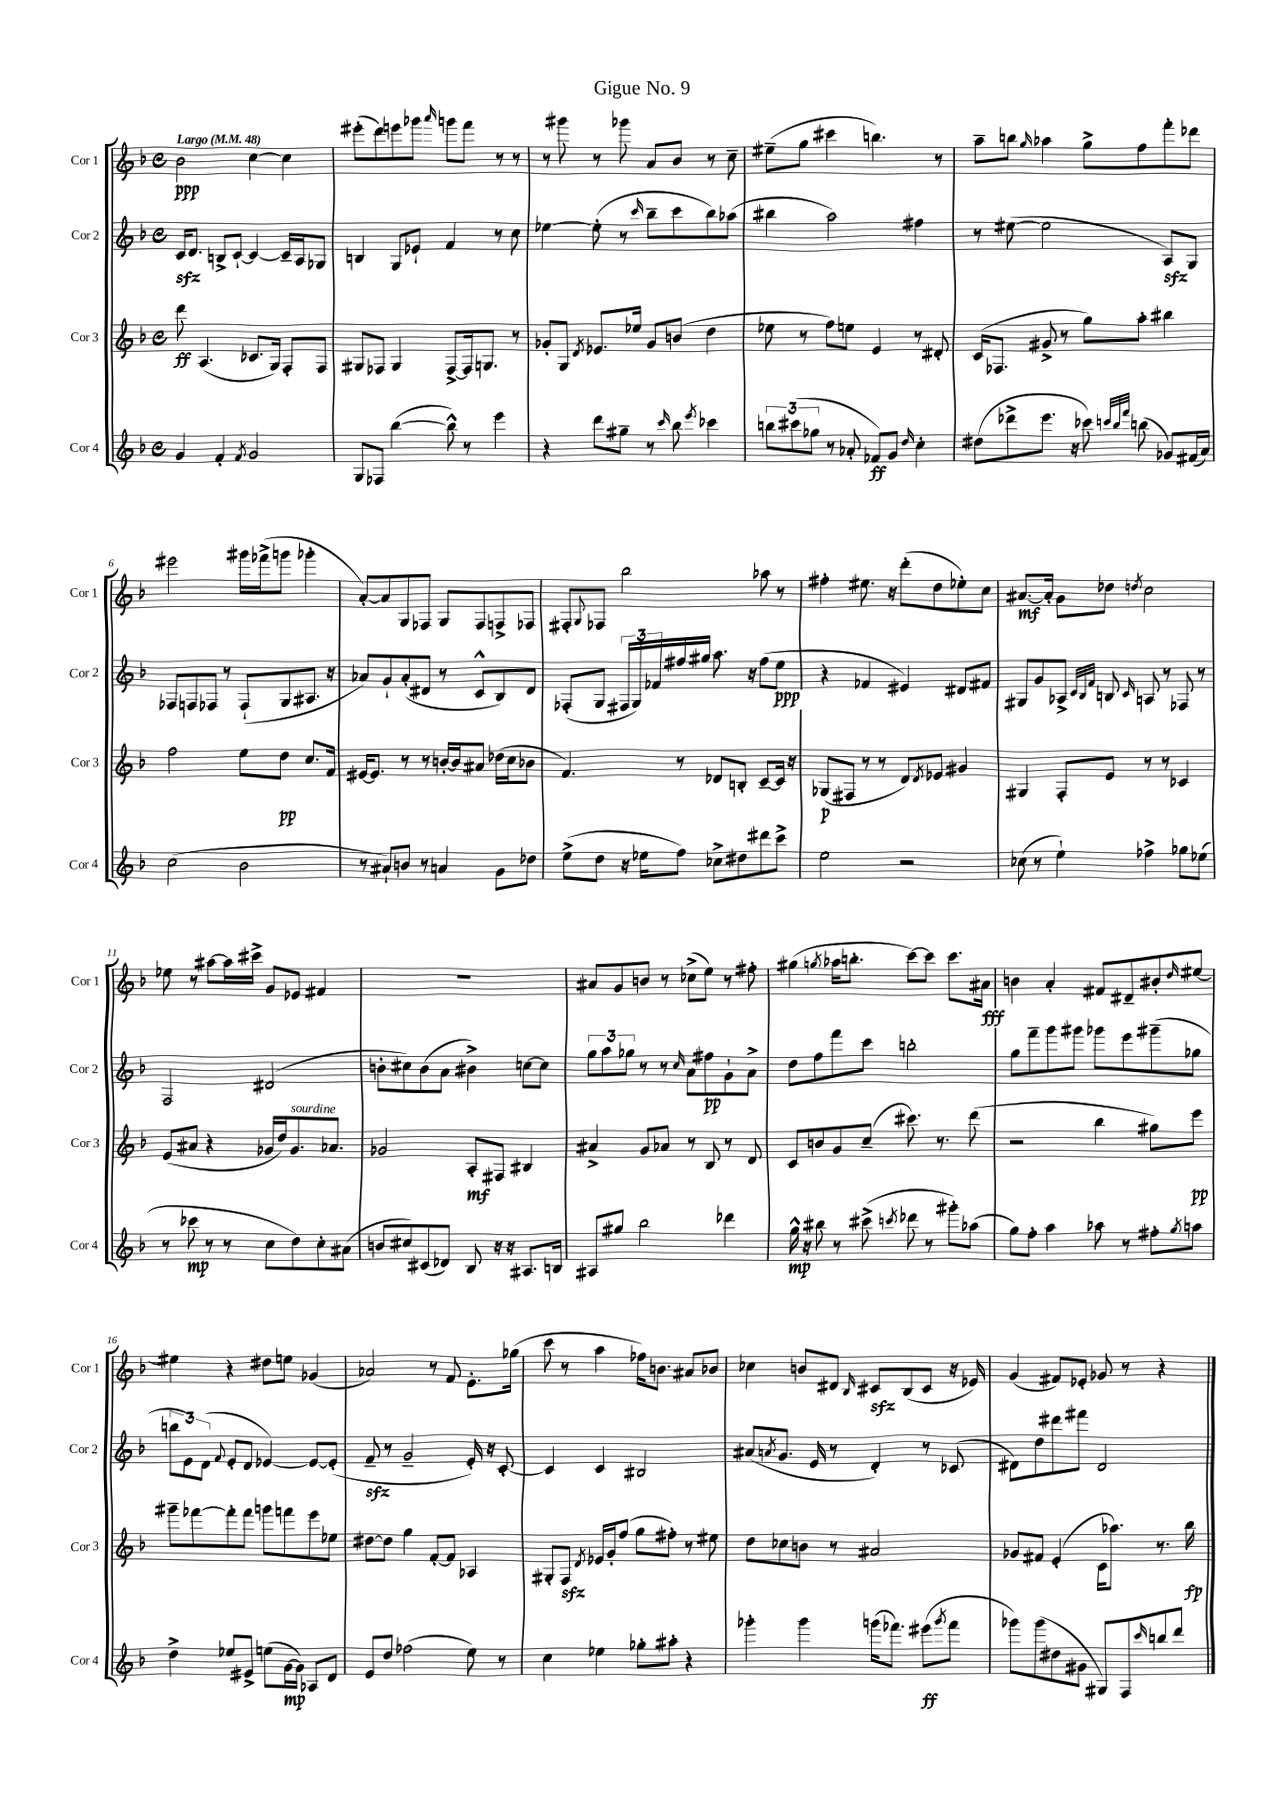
\header { title = "Gigue No. 9" }
<<
\new StaffGroup <<
\new Staff = "s0" \with { instrumentName = "Cor 1" shortInstrumentName = "Cor 1" } {
    \clef treble \key f \major \defaultTimeSignature \time 4/4 \tempo "Largo" 4 = 48
    bes'2\ppp c''4~ c''4 |
    eis'''8-.( d'''8) e'''8 ges'''8 \grace { a'''16 } g'''8 f'''8 r8 r8 |
    r8 gis'''8 r8 ges'''8 a'8 bes'8 r8 c''8-- |
    eis''8--( g''8 cis'''4 b''4.) r8 |
    a''8-- b''8 \grace { g''16 } aes''4 g''8-> f''8 f'''8-. des'''8 |
    eis'''2 gis'''16 fes'''16->( g'''8 ges'''4-. |
    a'8~-.) a'8 g8 fes8 g8 fes8 f8-> fes8 |
    fis8-. \appoggiatura { g8 } fes8 bes''2 aes''8 r8 |
    fis''4-. eis''8. r16 d'''8-.( d''8 ees''8-.) c''8 |
    ais'8.~\mf ais'16-. g'8 des''8 \acciaccatura { d''8 } c''2 |
    ees''8 r8 ais''8~ ais''16 cis'''16-> g'8 ees'8 fis'4 |
    R1 |
    ais'8 g'8 b'8 r8 ces''8->( e''8) r8 fis''8-. |
    gis''4( \acciaccatura { g''8 } aes''16 b''8.-. c'''8~) c'''8 c'''8. ais'16\fff |
    b'4 a'4-. fis'8 dis'8-- bis'8-. \grace { d''16 } eis''8~ |
    eis''4 r4 dis''8 e''8 ges'4( |
    aes'2) r8 f'8 e'8.-. ges''16( |
    c'''8 r8 a''4 fes''16) b'8. ais'8 bes'8 |
    ces''4 b'8 dis'8 \grace { bes16 } cis'8\sfz bes8( cis'8 r16 ees'16) |
    g'4( fis'8) ees'8-. ges'8 r8 r4 \bar "|." |
}
\new Staff = "s1" \with { instrumentName = "Cor 2" shortInstrumentName = "Cor 2" } {
    \clef treble \key f \major \defaultTimeSignature \time 4/4
    c'16\sfz d'8. b8-> c'8~-! c'4~ c'16-- a16 ges8 |
    b4 g8 ees'8-! f'4 r8 c''8 |
    ees''4~ ees''8-.( r8 \grace { c'''16 } bes''8-- c'''8 bes''8) aes''8( |
    bis''4 a''2) fis''4 |
    r8 eis''8~( eis''2 a8\sfz) g8 |
    fes8 f8 fes8 r8 fes8-!( g8 ais8. r16 |
    aes'8) g'8-! aes'8-.( dis'8 r8 c'8-^ bes8) dis'8 |
    fes8-.( g8 \tuplet 3/2 { fis16 g16) fes'16 } fis''16 gis''16 a''8. r16 fis''8( e''8\ppp |
    r4 fes'4 eis'4) dis'8 fis'8 |
    gis8 g'8 aes8-> \grace { c'32 bes32 f'32 } b8 \grace { c'16 } a8 r8 fes8 r8 |
    f2 dis'2( |
    b'8-. cis''8) b'8( a'8 bis'4->) c''8~ c''8 |
    \tuplet 3/2 { g''8 a''8 ges''8 } r8 r8 \grace { c''16 } a'8 fis''8\pp g'8-! a'8-> |
    d''8 f''8 f'''8 c'''8 b''2-. |
    g''8 f'''8-- g'''8 gis'''8 ges'''8 e'''8 gis'''8--( ges''8 |
    \tuplet 3/2 { b''8 e'8) d'8( } \appoggiatura { f'8 } e'8-. d'8 ees'4~) ees'8~ ees'8-.( |
    f'8--\sfz r8 g'2-- e'16-.) r16 c'8~-. |
    c'4 c'4 bis2 |
    ais'8( \acciaccatura { a'8 } g'8. e'16 r8 d'4-.) r8 ces'8( |
    dis'8) d''8 dis'''8 fis'''8 dis'2 \bar "|." |
}
\new Staff = "s2" \with { instrumentName = "Cor 3" shortInstrumentName = "Cor 3" } {
    \clef treble \key f \major \defaultTimeSignature \time 4/4
    d'''8\ff a4.( ces'8. g16) f8-. f8 |
    gis8 fes8 gis4 fes8~-> fes16 g8. r8 |
    ges'8-. g8 \acciaccatura { d'8 } ees'8. ees''16 ges'8 b'8( d''4 |
    ees''8 r8 f''8) e''8 e'4 r8 dis'8-. |
    c'16( fes8. gis'8-> r8 g''8) a''8-. bis''4 |
    f''2 e''8 d''8\pp c''8. f'16 |
    eis'16~ eis'8. r8 r8 b'16~-. b'16 ais'8 des''16( c''16 bes'8 |
    f'4.) r8 des'8 b8-. c'8~-- c'16 r16 |
    ges8\p( fis8 r8 r8 d'8) \acciaccatura { d'8 } ees'8 gis'4 |
    gis4 f8-. e'8 r8 r8 ces'4 |
    e'8( ais'8 r4 ges'16 d''16) ges'8.^\markup { \italic "sourdine" } aes'8. |
    ges'2 a8-.\mf fis8 bis4 |
    ais'4-> g'8 aes'8 r8 bes8 r8 d'8 |
    c'8 b'8 g'8 c''8--( cis'''8.) r8. d'''8( |
    r2 bes''4 gis''8) e'''8\pp |
    gis'''8-- fes'''8~ fes'''8-. fes'''8 g'''8 f'''8 e'''8 ees''8 |
    dis''8~ dis''8 g''4 f'8~-. f'8 aes4 |
    gis8-. f8\sfz \acciaccatura { d'8 } ees'16 g'16-. f''8( g''8 fis''8-.) r8 eis''8 |
    d''8 ces''8 b'8 r8 ais'2 |
    ges'8 fis'8 e'4-.( c'16 aes''8.) r8. bes''16\fp \bar "|." |
}
\new Staff = "s3" \with { instrumentName = "Cor 4" shortInstrumentName = "Cor 4" } {
    \clef treble \key f \major \defaultTimeSignature \time 4/4
    g'4 f'4-. \acciaccatura { f'8 } g'2 |
    g8 fes8 bes''4~( bes''8-^) r8 e'''4 |
    r4 d'''8 gis''8-- r8 \grace { c'''16 } bes''8 \acciaccatura { e'''8 } ces'''4 |
    \tuplet 3/2 { b''8 cis'''8( ges''8 } r8 aes'8-. fes'8\ff) g'8 \grace { d''16 } c''4-. |
    dis''8( des'''8-> e'''8. r16 ces'''8) \grace { c'''32 bes''32 f'''32 } b''8( ges'8) fis'16( a'16) |
    c''2( bes'2 |
    r8 ais'8-!) b'8 r8 a'4 g'8 des''8 |
    e''8->( d''8 r16 ees''16 f''8) ces''8-> dis''8 dis'''8 c'''8-> |
    e''2 r2 |
    ces''8( r8 e''4-!) fes''4-> ges''8 ees''8( |
    r8 ces'''8\mp r8 r8 c''8 d''8) c''8-. ais'8( |
    b'8 cis''8) cis'8( des'8) bes8 r16 r16 ais8. b16 |
    ais8 gis''8 bes''2 des'''4 |
    g''16-^\mp r16 bis''8 r8 cis'''8->( \acciaccatura { c'''8 } des'''8 r8 gis'''8-.) aes''8( |
    g''8) f''8-. a''4 aes''8 r8 fis''8-. \acciaccatura { g''8 } a''8 |
    d''4-> ees''8 eis'8-> e''8( g'16~\mp g'16) aes8 d'8 |
    e'8 d''8 fes''2( e''8) r8 |
    c''4 ees''4 ges''8-. ais''8-. r4 |
    ges'''4-. ges'''4 g'''16( fes'''8.) eis'''8\ff( \acciaccatura { g'''8 } fes'''8 |
    ges'''8) ges'''8( dis''8 gis'8 gis8) f8 \grace { c'''16 } b''8 d'''8 \bar "|." |
}
>>
>>
